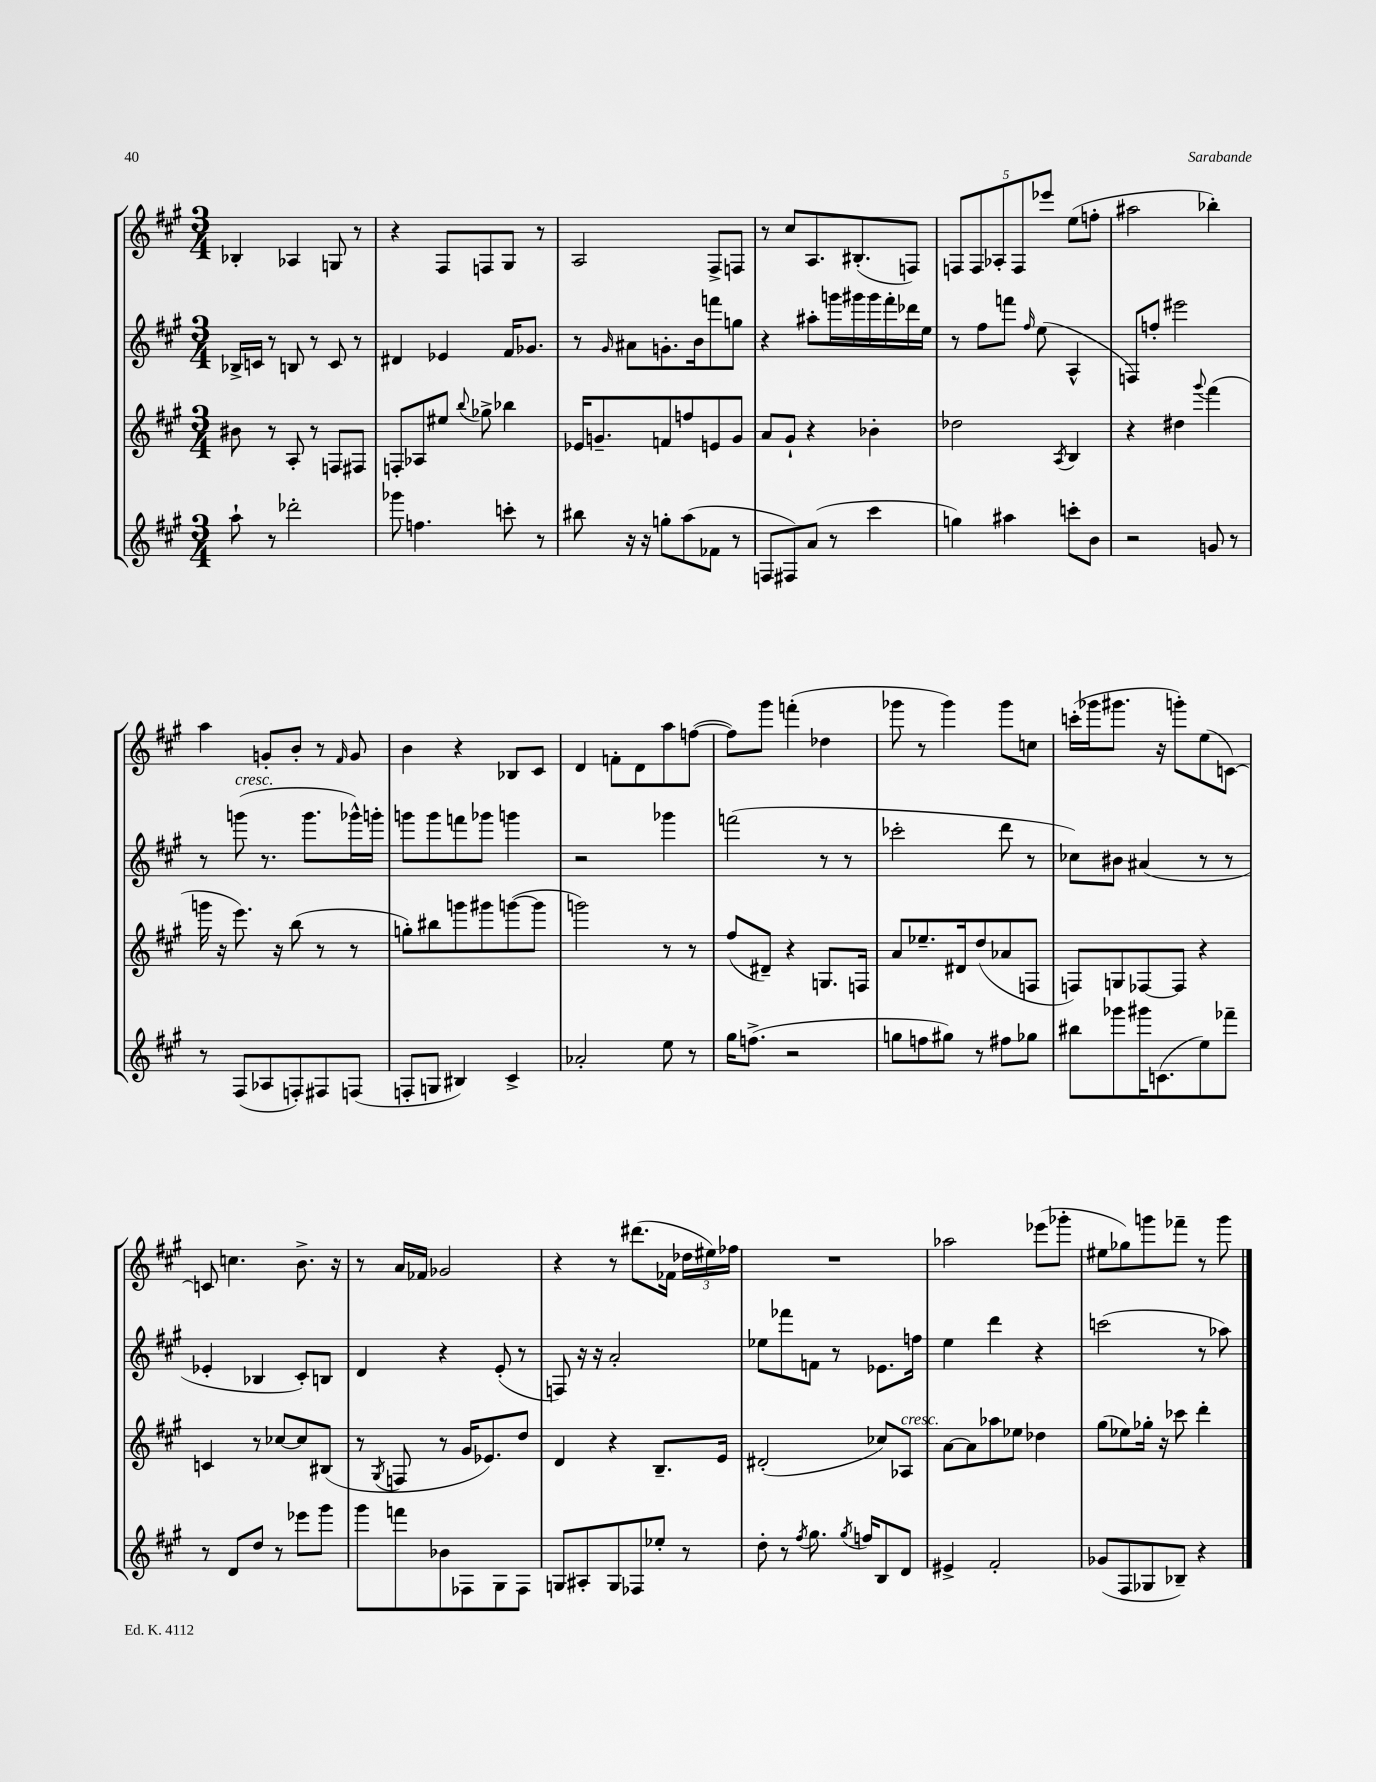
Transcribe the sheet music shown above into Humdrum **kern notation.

**kern	**kern	**kern	**kern
*part4	*part3	*part2	*part1
*staff4	*staff3	*staff2	*staff1
*clefG2	*clefG2	*clefG2	*clefG2
*k[f#c#g#]	*k[f#c#g#]	*k[f#c#g#]	*k[f#c#g#]
*M3/4	*M3/4	*M3/4	*M3/4
=130	=130	=130	=130
8aa`\	8b#X\	16B-X^/LL	4B-X'/
.	.	16cn/JJ	.
8r	8r	8r	.
2ddd-X'\	8A'/	8Bn/	4A-X/
.	8r	8r	.
.	8Fn/L	8c/	8Gn/
.	8F#X/J	8r	8r
=131	=131	=131	=131
8ggg-X\	8Fn'/L	4d#X/	4r
4.ffn\	8A-X/	.	.
.	8ee#X/J	4e-X/	8F#/L
.	8qqbb/	.	.
.	8gg-X^\	.	8Fn/
8cccn'\	4bb-X\	16f#/KL	8G#/J
.	.	8.g-X/J	.
8r	.	.	8r
=132	=132	=132	=132
8bb#X\	16e-X/KL	8r	2A/
.	8.gn~/	.	.
.	.	16qqg#/	.
16r	.	8a#X\L	.
16r	.	.	.
8ggn'\L	8fn/	8.gn'\	.
(8aa\	8ffn/	.	.
.	.	16b\k	.
8f-X\J	8en/	8fffn\	8F#^/L
8r	8g/J	8ggn\J	8Fn/J
=133	=133	=133	=133
8Fn/L	8a/L	4r	8r
8F#X/)	8g#`/J	.	8cc#/L
(8a/J	4r	8aa#X'\L	8.A/
8r	.	16gggn\L	.
.	.	16ggg#X\	(8.B#X'/
4ccc#\	4b-X'\	16ggg#\	.
.	.	16fff#'\	.
.	.	16ddd-X\	8Fn/J)
.	.	16ee\JJ	.
=134	=134	=134	=134
4ggn\)	2dd-X\	8r	10Fn/L
.	.	.	10F/
.	.	8ff#\L	.
.	.	.	10A-X'/
4aa#X\	.	8fffn\J	.
.	.	.	10F/
.	.	16qqff#/	.
.	.	(8ee\	.
.	.	.	10eee-X/J
.	8qA/	.	.
8cccn'\L	4B/	4A^^/	(8ee\L
8b\J	.	.	8ffn'\J
=135	=135	=135	=135
2r	4r	8Fn/L)	2aa#X\
.	.	8ffn'/J	.
.	4dd#X\	2eee#X\	.
.	8qqggg#/	.	.
8gn/	(4fff#\	.	4bb-X'\)
8r	.	.	.
!!LO:LB:g=z
=136	=136	=136	=136
8r	16gggn\	8r	4aa\
.	16r	.	.
!	!	!LO:TX:a:i:t=cresc.	!
(8F#/L	8.eee\)	(8gggn\	.
8A-X/	.	8.r	8gn'/L
.	16r	.	.
8Fn'/)	(8bb\	.	8b'/J
.	.	8.ggg\L	.
8F#X/	8r	.	8r
.	.	.	16qqf#/
(8Fn/J	8r	16ggg-X^^\L)	8g/
.	.	16gggn'\JJ	.
=137	=137	=137	=137
8Fn'/L	8ggn'\L)	8gggn\L	4b\
8Gn/J	8bb#X\	8ggg\	.
4B#X/)	8gggn\	8fffn\	4r
.	8ggg#X\	8ggg-X\J	.
4c#^/	([8gggn\	4gggn\	8B-X/L
.	8ggg\J]	.	8c#/J
=138	=138	=138	=138
2a-X'/	2gggn\)	2r	4d/
.	.	.	8fn'\L
.	.	.	8d\
8ee\	8r	4ggg-X\	8aa\
8r	8r	.	([8ffn\J
=139	=139	=139	=139
16gg#\KL	(8ff#/L	(2fffn\	8ff\L])
(8.ffn^\J	.	.	.
.	8d#X~/J)	.	8ggg#\J
2r	4r	.	(4fffn'\
.	8.Gn/L	8r	4dd-X\
.	.	8r	.
.	16Fn/Jk	.	.
=140	=140	=140	=140
8ggn\L	8a/L	2ccc-X'\	8ggg-X\
8ffn\	8.ee-X~/	.	8r
8gg#X\J)	.	.	4ggg-\)
.	16d#X/k	.	.
8r	(8dd/	.	.
8ff#X\L	8a-X/	8ddd\	8ggg-\L
8gg-X\J	8Fn/J	8r	8ccn\J
=141	=141	=141	=141
8bb#X\L	8Fn/L)	8cc-X\L)	(16cccn'\LL
.	.	.	16ggg-X\J
8ggg-X\	8Gn/	8b#X\J	8.ggg#X\J
16ggg#X\K	[8F-X/	(4a#X/	.
(8.cn\	.	.	16r
.	8F-/J]	.	8gggn'\L)
8ee\)	4r	8r	(8ee\
8fff-X~\J	.	8r	[8cn\J)
!!LO:LB:g=z
=142	=142	=142	=142
8r	4cn/	4e-X'/	8cn/]
8d/L	.	.	4.ccn\
8dd/J	8r	4B-X/	.
8r	[8cc-X/L	.	.
8eee-X\L	8cc-/]	8c#'/L)	8.b^\
8ggg#\J	(8B#X/J	8Bn/J	.
.	.	.	16r
=143	=143	=143	=143
8ggg#\L	8r	4d/	8r
.	8qG#/	.	.
8fffn\	8Fn/	.	16a/LL
.	.	.	16f-X/JJ
8b-X\	8r	4r	2g-X/
8F-X\	16g#/KL	.	.
.	8.e-X/)	.	.
8G#\	.	(8e'/	.
8F-\J	8dd/J	8r	.
=144	=144	=144	=144
8Gn/L	4d/	8Fn/)	4r
8A#X'/	.	16r	.
.	.	16r	.
8G/	4r	2a'/	8r
8F-X/	.	.	(8.ddd#X\L
8ee-X'/J	8.B~/L	.	.
.	.	.	16f-X\Jk
8r	.	.	24dd-X\LL
.	.	.	24ee#X\)
.	16e/Jk	.	.
.	.	.	24ff-X\JJ
=145	=145	=145	=145
8dd'\	(2d#X'/	8ee-X\L	2.r
8r	.	8fff-X\	.
8qff#/	.	.	.
8.gg#\	.	8fn\J	.
.	.	8r	.
8qgg#/	.	.	.
16ffn/KL	.	.	.
8B/	8cc-X/L)	8.e-X\L	.
!	!LO:TX:a:i:t=cresc.	!	!
8d/J	8A-X/J	.	.
.	.	16ffn\Jk	.
=146	=146	=146	=146
4e#X^/	[8a\L	4ee\	2aa-X\
.	8a\]	.	.
2f#'/	8aa-X\	4ddd\	.
.	8ee-X\J	.	.
.	4dd-X\	4r	(8eee-X\L
.	.	.	8ggg-X'\J
=147	=147	=147	=147
(8g-X/L	(8gg#\L	(2cccn\	8ee#X\L
8F#/	8ee-X\)	.	8gg-X\)
8G-X/	16gg-X'\Jk	.	8gggn\
.	16r	.	.
8B-X~/J)	8ccc-X\	.	8fff-X~\J
4r	4ddd'\	8r	8r
.	.	8aa-X\)	8ggg\
==	==	==	==
*-	*-	*-	*-
